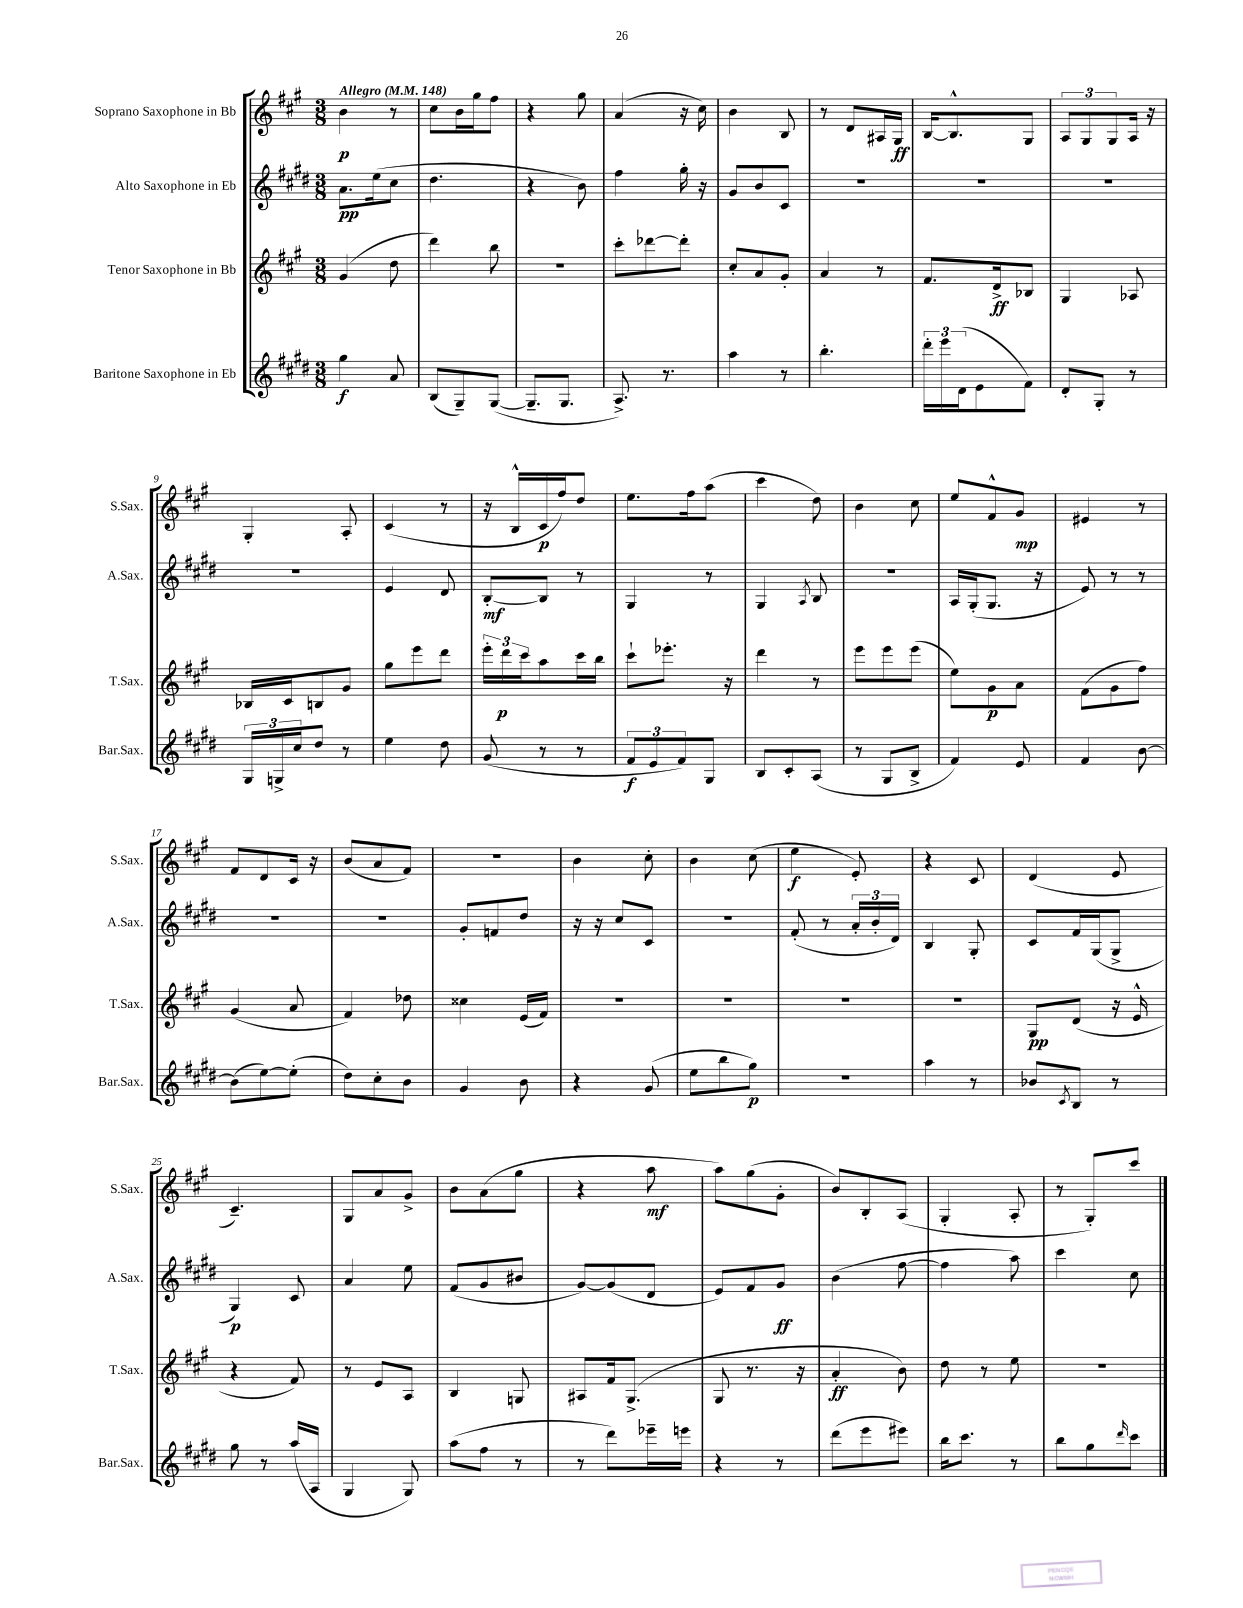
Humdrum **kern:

**kern	**dynam	**kern	**dynam	**kern	**dynam	**kern	**dynam
*part4	*part4	*part3	*part3	*part2	*part2	*part1	*part1
*staff4	*staff4	*staff3	*staff3	*staff2	*staff2	*staff1	*staff1
*I"Baritone Saxophone in Eb	*	*I"Tenor Saxophone in Bb	*	*I"Alto Saxophone in Eb	*	*I"Soprano Saxophone in Bb	*
*I'Bar.Sax.	*	*I'T.Sax.	*	*I'A.Sax.	*	*I'S.Sax.	*
*clefG2	*	*clefG2	*	*clefG2	*	*clefG2	*
*k[f#c#g#d#]	*	*k[f#c#g#]	*	*k[f#c#g#d#]	*	*k[f#c#g#]	*
*M3/8	*	*M3/8	*	*M3/8	*	*M3/8	*
*MM148	*	*MM148	*	*MM148	*	*MM148	*
=1	=1	=1	=1	=1	=1	=1	=1
!	!	!	!	!	!	!LO:TX:a:B:t=Allegro	!
4gg#\	f	(4g#/	.	8.a\L	pp	4b\	p
.	.	.	.	(16ee\k	.	.	.
8a/	.	8dd\	.	8cc#\J	.	8r	.
=2	=2	=2	=2	=2	=2	=2	=2
(8B/L	.	4ddd\)	.	4.dd#\	.	8cc#\L	.
8G#~/)	.	.	.	.	.	16b\L	.
.	.	.	.	.	.	16gg#\J	.
([8G#/J	.	8bb\	.	.	.	8ff#\J	.
=3	=3	=3	=3	=3	=3	=3	=3
8.G#~/L]	.	4.r	.	4r	.	4r	.
8.G#/J	.	.	.	.	.	.	.
.	.	.	.	8b\)	.	8gg#\	.
=4	=4	=4	=4	=4	=4	=4	=4
8.A^/)	.	8ccc#'\L	.	4ff#\	.	(4a/	.
.	.	[8ddd-X\	.	.	.	.	.
8.r	.	.	.	.	.	.	.
.	.	8ddd-'\J]	.	16gg#'\	.	16r	.
.	.	.	.	16r	.	16cc#\)	.
=5	=5	=5	=5	=5	=5	=5	=5
4aa\	.	8cc#'/L	.	8g#/L	.	4b\	.
.	.	8a/	.	8b/	.	.	.
8r	.	8g#'/J	.	8c#/J	.	8B/	.
=6	=6	=6	=6	=6	=6	=6	=6
4.bb'\	.	4a/	.	4.r	.	8r	.
.	.	.	.	.	.	8d/L	.
.	.	8r	.	.	.	16A#X/L	.
.	.	.	.	.	.	16G#/JJ	ff
=7	=7	=7	=7	=7	=7	=7	=7
24ddd#'\LL	.	8.f#/L	.	4.r	.	[16B/KL	.
24eee\	.	.	.	.	.	.	.
.	.	.	.	.	.	8.B^^/]	.
(24d#\J	.	.	.	.	.	.	.
8e\	.	.	.	.	.	.	.
.	.	16d^/k	ff	.	.	.	.
8f#\J)	.	8B-X/J	.	.	.	8G#/J	.
=8	=8	=8	=8	=8	=8	=8	=8
8d#'/L	.	4G#/	.	4.r	.	12A/L	.
.	.	.	.	.	.	12G#/	.
8G#'/J	.	.	.	.	.	.	.
.	.	.	.	.	.	12G#/	.
8r	.	8A-X/	.	.	.	16A/Jk	.
.	.	.	.	.	.	16r	.
!!LO:LB:g=z
=9	=9	=9	=9	=9	=9	=9	=9
24G#/LL	.	16B-X/LL	.	4.r	.	4G#'/	.
24Gn^/	.	.	.	.	.	.	.
.	.	16c#/J	.	.	.	.	.
24cc#/J	.	.	.	.	.	.	.
8dd#/J	.	8Bn/	.	.	.	.	.
8r	.	8g#/J	.	.	.	8A'/	.
=10	=10	=10	=10	=10	=10	=10	=10
4ee\	.	8gg#\L	.	4e/	.	(4c#/	.
.	.	8eee\	.	.	.	.	.
8dd#\	.	8ddd\J	.	8d#/	.	8r	.
=11	=11	=11	=11	=11	=11	=11	=11
(8g#/	.	24eee'\LL	.	[8B'/L	mf	16r	.
.	.	24ddd\	p	.	.	.	.
.	.	.	.	.	.	16B^^/LL	.
.	.	24ccc#\J	.	.	.	.	.
8r	.	8aa\	.	8B/J]	.	16c#/	p
.	.	.	.	.	.	16ff#/J)	.
8r	.	16ccc#\L	.	8r	.	8dd/J	.
.	.	16bb\JJ	.	.	.	.	.
=12	=12	=12	=12	=12	=12	=12	=12
12f#/L	f	8ccc#`\L	.	4G#/	.	8.ee\L	.
12e/	.	.	.	.	.	.	.
.	.	8.eee-X'\J	.	.	.	.	.
12f#/)	.	.	.	.	.	.	.
.	.	.	.	.	.	16ff#\k	.
8G#/J	.	.	.	8r	.	(8aa\J	.
.	.	16r	.	.	.	.	.
=13	=13	=13	=13	=13	=13	=13	=13
8B/L	.	4ddd\	.	4G#/	.	4ccc#\	.
8c#'/	.	.	.	.	.	.	.
.	.	.	.	8qA/	.	.	.
(8A/J	.	8r	.	8B/	.	8dd\)	.
=14	=14	=14	=14	=14	=14	=14	=14
8r	.	8eee\L	.	4.r	.	4b\	.
8G#/L	.	8eee\	.	.	.	.	.
8B^/J	.	(8eee\J	.	.	.	8cc#\	.
=15	=15	=15	=15	=15	=15	=15	=15
4f#/)	.	8ee\L)	.	16A/LL	.	8ee/L	.
.	.	.	.	(16G#'/J	.	.	.
.	.	8g#\	p	8.G#/J	.	8f#^^/	.
8e/	.	8a\J	.	.	.	8g#/J	mp
.	.	.	.	16r	.	.	.
=16	=16	=16	=16	=16	=16	=16	=16
4f#/	.	(8f#\L	.	8e/)	.	4e#X/	.
.	.	8g#\	.	8r	.	.	.
[8b\	.	8ff#\J)	.	8r	.	8r	.
!!LO:LB:g=z
=17	=17	=17	=17	=17	=17	=17	=17
(8b\L]	.	(4g#/	.	4.r	.	8f#/L	.
[8ee\)	.	.	.	.	.	8d/	.
(8ee'\J]	.	8a/	.	.	.	16c#/Jk	.
.	.	.	.	.	.	16r	.
=18	=18	=18	=18	=18	=18	=18	=18
8dd#\L)	.	4f#/)	.	4.r	.	(8b/L	.
8cc#'\	.	.	.	.	.	8a/	.
8b\J	.	8dd-X\	.	.	.	8f#/J)	.
=19	=19	=19	=19	=19	=19	=19	=19
4g#/	.	4cc##X\	.	8g#'/L	.	4.r	.
.	.	.	.	8fn/	.	.	.
8b\	.	(16e/LL	.	8dd#/J	.	.	.
.	.	16f#/JJ)	.	.	.	.	.
=20	=20	=20	=20	=20	=20	=20	=20
4r	.	4.r	.	16r	.	4b\	.
.	.	.	.	16r	.	.	.
.	.	.	.	8cc#/L	.	.	.
(8g#/	.	.	.	8c#/J	.	8cc#'\	.
=21	=21	=21	=21	=21	=21	=21	=21
8ee\L	.	4.r	.	4.r	.	4b\	.
8bb\	.	.	.	.	.	.	.
8gg#\J)	p	.	.	.	.	(8cc#\	.
=22	=22	=22	=22	=22	=22	=22	=22
4.r	.	4.r	.	(8f#'/	.	4ee\	f
.	.	.	.	8r	.	.	.
.	.	.	.	24a'/LL	.	8e'/)	.
.	.	.	.	24b'/	.	.	.
.	.	.	.	24d#/JJ)	.	.	.
=23	=23	=23	=23	=23	=23	=23	=23
4aa\	.	4.r	.	4B/	.	4r	.
8r	.	.	.	8G#'/	.	8c#/	.
=24	=24	=24	=24	=24	=24	=24	=24
8b-X/L	.	8G#/L	pp	8c#/L	.	(4d/	.
8qc#/	.	.	.	.	.	.	.
8B/J	.	(8d/J	.	16f#/L	.	.	.
.	.	.	.	(16G#/J	.	.	.
8r	.	16r	.	8G#^/J	.	8e/	.
.	.	16e^^/	.	.	.	.	.
!!LO:LB:g=z
=25	=25	=25	=25	=25	=25	=25	=25
8gg#\	.	4r	.	4G#/)	p	4.c#~/)	.
8r	.	.	.	.	.	.	.
(16aa/LL	.	8f#/)	.	8c#/	.	.	.
16A/JJ	.	.	.	.	.	.	.
=26	=26	=26	=26	=26	=26	=26	=26
4G#/	.	8r	.	4a/	.	8G#/L	.
.	.	8e/L	.	.	.	8a/	.
8G#/)	.	8A/J	.	8ee\	.	8g#^/J	.
=27	=27	=27	=27	=27	=27	=27	=27
(8aa\L	.	4B/	.	(8f#/L	.	8b\L	.
8ff#\J	.	.	.	8g#/	.	(8a\	.
8r	.	8Gn/	.	8b#X/J	.	8gg#\J	.
=28	=28	=28	=28	=28	=28	=28	=28
8r	.	8A#X/L	.	[8g#/L)	.	4r	.
8ddd#\L)	.	16f#/k	.	(8g#/]	.	.	.
.	.	(8.G#^/J	.	.	.	.	.
16eee-X~\L	.	.	.	8d#/J	.	8aa\	mf
16eeen\JJ	.	.	.	.	.	.	.
=29	=29	=29	=29	=29	=29	=29	=29
4r	.	8G#/	.	8e/L)	.	8aa\L)	.
.	.	8.r	.	8f#/	.	(8gg#\	.
8r	.	.	.	8g#/J	ff	8g#'\J	.
.	.	16r	.	.	.	.	.
=30	=30	=30	=30	=30	=30	=30	=30
(8ddd#\L	.	4a'/	ff	(4b\	.	8b/L)	.
8eee\	.	.	.	.	.	8B'/	.
8eee#X\J)	.	8b\)	.	[8ff#\	.	(8A/J	.
=31	=31	=31	=31	=31	=31	=31	=31
16bb\KL	.	8dd\	.	4ff#\]	.	4G#'/	.
8.ccc#\J	.	.	.	.	.	.	.
.	.	8r	.	.	.	.	.
8r	.	8ee\	.	8aa\)	.	8A'/	.
=32	=32	=32	=32	=32	=32	=32	=32
8bb\L	.	4.r	.	4ccc#\	.	8r	.
8gg#\	.	.	.	.	.	8G#'/L)	.
16qqddd#/	.	.	.	.	.	.	.
8ccc#\J	.	.	.	8cc#\	.	8ccc#/J	.
==	==	==	==	==	==	==	==
*-	*-	*-	*-	*-	*-	*-	*-
